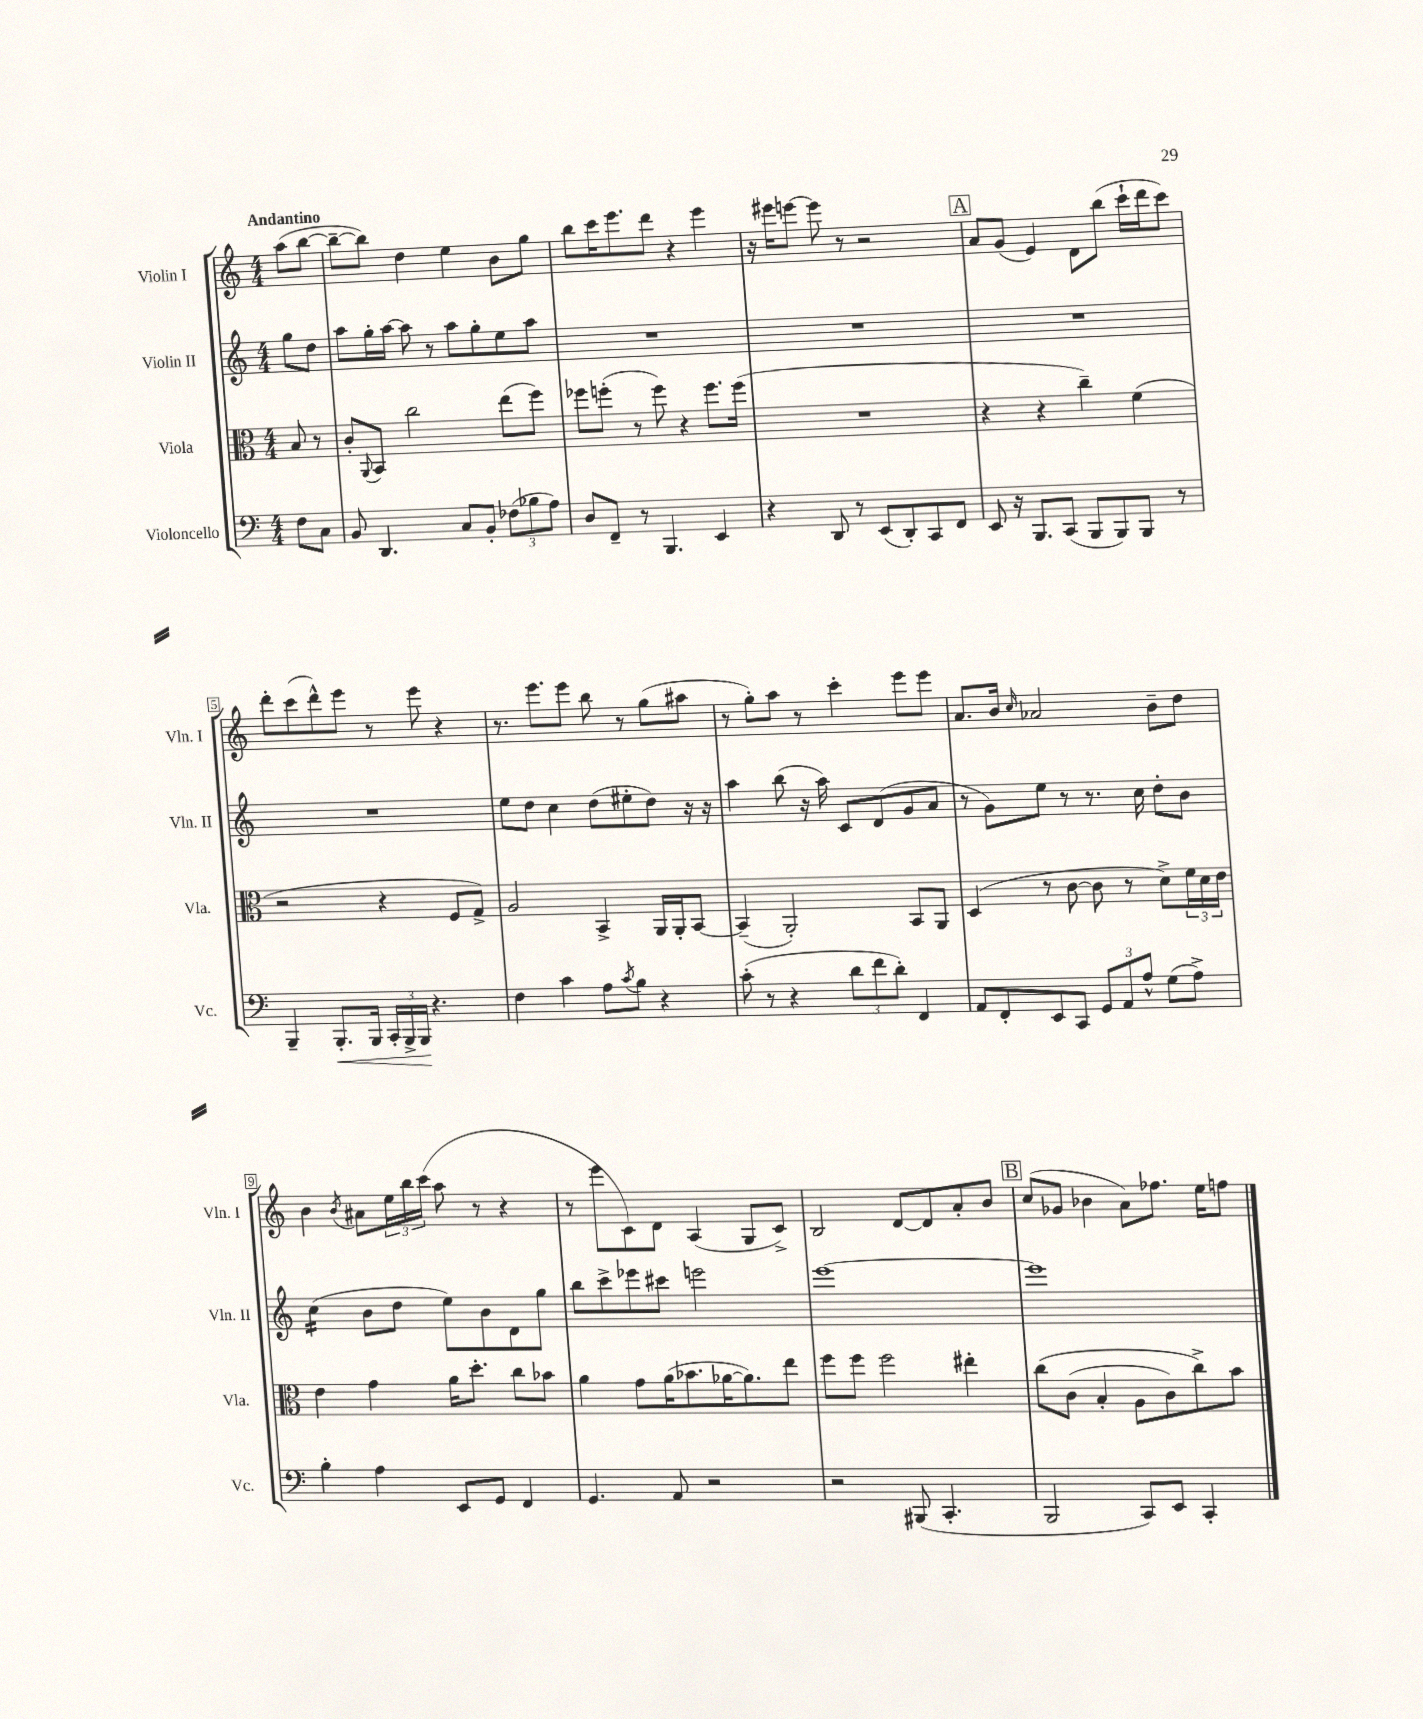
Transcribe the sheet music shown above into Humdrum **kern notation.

**kern	**kern	**kern	**kern
*staff4	*staff3	*staff2	*staff1
*clefF4	*clefC3	*clefG2	*clefG2
*k[]	*k[]	*k[]	*k[]
*M4/4	*M4/4	*M4/4	*M4/4
8F	8B	8gg	(8aa
8C	8r	8dd	[8bb
=	=	=	=
8BB	8c'	8aa	8bb~_
.	8qqAA	.	.
4.DD	8BB	16gg'	8bb])
.	.	[16aa	.
.	2cc	8aa]	4dd
.	.	8r	.
8C	.	8aa	4ee
8BB'	.	8gg'	.
(12F-	(8ee	8ee	8b
12B-	.	.	.
.	8ff)	8aa	8gg
12A)	.	.	.
=	=	=	=
8D	8ff-	1r	8bb
8FF~	(8ff'	.	16ccc
.	.	.	8.eee
8r	8r	.	.
4.BBB	8ff)	.	8ddd
.	4r	.	4r
4EE	8.ff	.	4eee
.	(16ff	.	.
=	=	=	=
4r	1r	1r	16r
.	.	.	16eee#
.	.	.	[8eee
8DD	.	.	8eee]
8r	.	.	8r
(8EE	.	.	2r
8DD')	.	.	.
8CC	.	.	.
8FF	.	.	.
=	=	=	=
8EE	4r	1r	8a
16r	.	.	(8g
8.BBB	.	.	.
.	4r	.	4e)
(8CC	.	.	.
8BBB	4cc~)	.	8d
8BBB)	.	.	(8bb
8BBB	(4f	.	16ccc`
.	.	.	16ddd
8r	.	.	8ccc)
=	=	=	=
4BBB~	2r	1r	8ddd'
.	.	.	(8ccc
8.BBB'	.	.	8ddd^^)
.	.	.	8eee
16BBB	.	.	.
24CC'	4r	.	8r
24BBB^	.	.	.
24BBB	.	.	.
4.r	.	.	8eee
.	8F	.	4r
.	8G^)	.	.
=	=	=	=
4F	2A	8ee	8.r
.	.	8dd	.
.	.	.	8.eee
4c	.	4cc	.
.	.	.	8eee
8A	4BB^	(8dd	8bb
8qc	.	.	.
8B	.	8ee#'	8r
4r	16AA	8dd)	(8gg
.	16AA'	.	.
.	[8BB	16r	8aa#
.	.	16r	.
=	=	=	=
(8c'	(4BB~]	4aa	8r
8r	.	.	8gg')
4r	2AA')	(8bb	8aa
.	.	16r	8r
.	.	16aa)	.
12d	.	8c	4ccc'
12f	.	.	.
.	.	(8d	.
12d')	.	.	.
4FF	8BB	8g	8eee
.	8AA	8a	8eee
=	=	=	=
8AA	(4D	8r	8.a
8FF'	.	8g)	.
.	.	.	16b
.	.	.	16qqcc
8EE	8r	8ee	2a-
8CC	[8c	8r	.
12GG	8c]	8.r	.
12AA	.	.	.
.	8r	.	.
12A^^	.	.	.
.	.	16cc	.
(8G	8d^)	8dd'	8b~
8A^)	24f	8b	8dd
.	24d	.	.
.	24e	.	.
=	=	=	=
4B'	4e	(4cc	4b
.	.	.	8qb
4A	4g	8b	8a#
.	.	8dd	24ee
.	.	.	24bb
.	.	.	(24ccc
8EE	16a	8ee)	8aa
.	8.dd'	.	.
8GG	.	8b	8r
4FF	8cc	8d	4r
.	8b-	8gg	.
=	=	=	=
4.GG	4a	8bb	8r
.	.	8ccc^	8eee
.	8g	8eee-	8c)
8AA	(16a	8ccc#	8d
.	8.b-	.	.
2r	.	2eee	(4A
.	[16a-	.	.
.	8.a-])	.	.
.	.	.	8G
.	8ee	.	8c^)
=	=	=	=
2r	8ff	[1eee	2B
.	8ff	.	.
.	2ff	.	.
(8BBB#	.	.	[8d
4.CC'	.	.	8d]
.	4ee#'	.	8a'
.	.	.	8b
=	=	=	=
2BBB	&(8cc	1eee]	(8cc
.	(8c	.	8g-
.	4B'	.	4b-
8CC)	8A	.	8a)
8EE	8c)	.	8.ff-
4CC'	8cc^&)	.	.
.	.	.	16ee
.	8b	.	8ff
==	==	==	==
*-	*-	*-	*-
